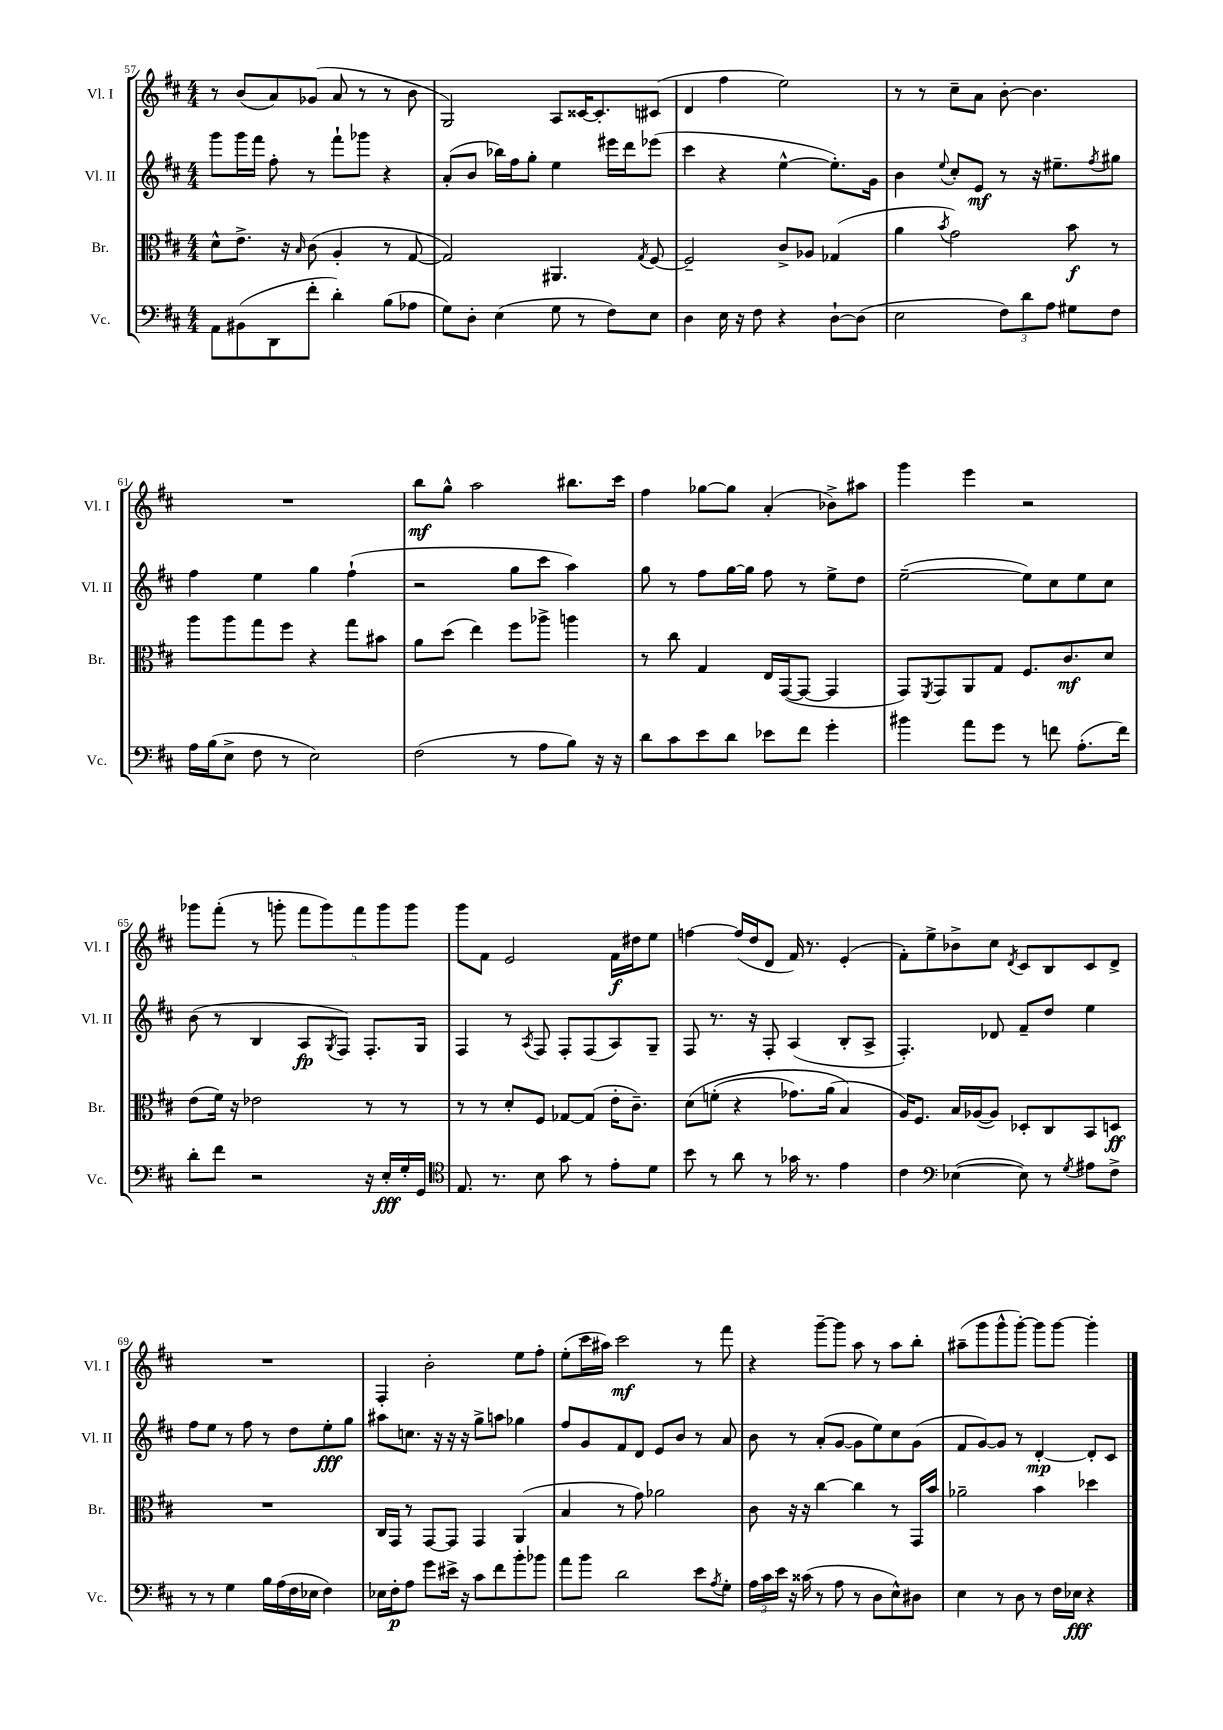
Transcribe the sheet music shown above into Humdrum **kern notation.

**kern	**dynam	**kern	**dynam	**kern	**dynam	**kern	**dynam
*part4	*part4	*part3	*part3	*part2	*part2	*part1	*part1
*staff4	*staff4	*staff3	*staff3	*staff2	*staff2	*staff1	*staff1
*I"Vc.	*	*I"Br.	*	*I"Vl. II	*	*I"Vl. I	*
*I'Vc.	*	*I'Br.	*	*I'Vl. II	*	*I'Vl. I	*
*clefF4	*	*clefC3	*	*clefG2	*	*clefG2	*
*k[f#c#]	*	*k[f#c#]	*	*k[f#c#]	*	*k[f#c#]	*
*M4/4	*	*M4/4	*	*M4/4	*	*M4/4	*
=57	=57	=57	=57	=57	=57	=57	=57
8AA\L	.	8d^^\L	.	8ggg\L	.	8r	.
(8BB#X\	.	8.e^\J	.	16ggg\L	.	(8b/L	.
.	.	.	.	16fff#\JJ	.	.	.
8DD\	.	.	.	8ff#'\	.	8a/)	.
.	.	16r	.	.	.	.	.
.	.	16qqB/	.	.	.	.	.
8f#'\J	.	(8c#\	.	8r	.	(8g-X/J	.
4d'\)	.	4A'/	.	8fff#`\L	.	8a/	.
.	.	.	.	8ggg-X\J	.	8r	.
(8B\L	.	8r	.	4r	.	8r	.
8A-X\J	.	[8G/	.	.	.	8b\	.
=58	=58	=58	=58	=58	=58	=58	=58
8G\L)	.	2G/])	.	(8a'/L	.	2G/)	.
8D'\J	.	.	.	8b/J	.	.	.
(4E\	.	.	.	16bb-X\LL)	.	.	.
.	.	.	.	16ff#\J	.	.	.
.	.	.	.	8gg'\J	.	.	.
8G\	.	4.AA#X/	.	4ee\	.	8A/L	.
8r	.	.	.	.	.	[16c##X/K	.
.	.	.	.	.	.	8.c##'/]	.
8F#\L)	.	.	.	16eee#X\LL	.	.	.
.	.	.	.	16ddd\J	.	.	.
.	.	8qG/	.	.	.	.	.
8E\J	.	[8F#/	.	(8eee-X\J	.	(8c#X/J	.
=59	=59	=59	=59	=59	=59	=59	=59
4D\	.	2F#~/]	.	4ccc#\	.	4d/	.
16E\	.	.	.	4r	.	4ff#\	.
16r	.	.	.	.	.	.	.
8F#\	.	.	.	.	.	.	.
4r	.	8c#^/L	.	[4ee^^\	.	2ee\)	.
.	.	8A-X/J	.	.	.	.	.
[8D`\L	.	(4G-X/	.	8.ee'\L])	.	.	.
(8D\J]	.	.	.	.	.	.	.
.	.	.	.	16g\Jk	.	.	.
=60	=60	=60	=60	=60	=60	=60	=60
2E\	.	4a\	.	4b\	.	8r	.
.	.	.	.	.	.	8r	.
.	.	8qb/	.	8qqee/	.	.	.
.	.	2g\)	.	8cc#'/L	.	8cc#~\L	.
.	.	.	.	8e/J	mf	8a\J	.
12F#\L)	.	.	.	8r	.	[8b'\	.
12d\	.	.	.	.	.	.	.
.	.	.	.	16r	.	4.b\]	.
12A\J	.	.	.	.	.	.	.
.	.	.	.	8.ee#X~\L	.	.	.
8G#X\L	.	8b\	f	.	.	.	.
.	.	.	.	8qff#/	.	.	.
8F#\J	.	8r	.	8gg#X\J	.	.	.
!!LO:LB:g=z
=61	=61	=61	=61	=61	=61	=61	=61
16A\LL	.	8aa\L	.	4ff#\	.	1r	.
(16B\J	.	.	.	.	.	.	.
8E^\J	.	8aa\	.	.	.	.	.
8F#\	.	8gg\	.	4ee\	.	.	.
8r	.	8ff#\J	.	.	.	.	.
2E\)	.	4r	.	4gg\	.	.	.
.	.	8gg\L	.	(4ff#`\	.	.	.
.	.	8b#X\J	.	.	.	.	.
=62	=62	=62	=62	=62	=62	=62	=62
(2F#\	.	8a\L	.	2r	.	8bb\L	mf
.	.	(8dd\J	.	.	.	8gg^^\J	.
.	.	4ee\)	.	.	.	2aa\	.
8r	.	8ff#\L	.	8gg\L	.	.	.
8A\L	.	8aa-X^\J	.	8ccc#\J	.	.	.
8B\J)	.	4aan\	.	4aa\)	.	8.bb#X\L	.
16r	.	.	.	.	.	.	.
16r	.	.	.	.	.	16ccc#\Jk	.
=63	=63	=63	=63	=63	=63	=63	=63
8d\L	.	8r	.	8gg\	.	4ff#\	.
8c#\	.	8cc#\	.	8r	.	.	.
8e\	.	4G/	.	8ff#\L	.	[8gg-X\L	.
8d\J	.	.	.	[16gg\L	.	8gg-\J]	.
.	.	.	.	16gg\JJ]	.	.	.
8e-X\L	.	16E/LL	.	8ff#\	.	(4a'/	.
.	.	([16GG/J	.	.	.	.	.
8f#\J	.	8GG/J_	.	8r	.	.	.
4g'\	.	4GG/]	.	8ee^\L	.	8b-X^\L)	.
.	.	.	.	8dd\J	.	8aa#X\J	.
=64	=64	=64	=64	=64	=64	=64	=64
4b#X\	.	8GG/L)	.	([2ee~\	.	4ggg\	.
.	.	8qFF#/	.	.	.	.	.
.	.	8GG/	.	.	.	.	.
8a\L	.	8AA/	.	.	.	4eee\	.
8g\J	.	8G/J	.	.	.	.	.
8r	.	8.F#/L	.	8ee\L])	.	2r	.
8fn\	.	.	.	8cc#\	.	.	.
.	.	8.c#/	mf	.	.	.	.
(8.A'\L	.	.	.	8ee\	.	.	.
.	.	8d/J	.	8cc#\J	.	.	.
16f\Jk)	.	.	.	.	.	.	.
!!LO:LB:g=z
=65	=65	=65	=65	=65	=65	=65	=65
8d'\L	.	(8e\L	.	(8b\	.	8ggg-X\L	.
8f#\J	.	16f#\Jk)	.	8r	.	(8fff#'\J	.
.	.	16r	.	.	.	.	.
2r	.	2e-X\	.	4B/	.	8r	.
.	.	.	.	.	.	8gggn'\	.
.	.	.	.	8A/L	fp	10fff#\L	.
.	.	.	.	.	.	10ggg\)	.
.	.	.	.	8qG/	.	.	.
.	.	.	.	8F#/J)	.	.	.
.	.	.	.	.	.	10fff#\	.
16r	.	8r	.	8.F#'/L	.	.	.
.	.	.	.	.	.	10ggg\	.
16E'/LL	fff	.	.	.	.	.	.
16G'/	.	8r	.	.	.	.	.
.	.	.	.	.	.	10ggg\J	.
16GG/JJ	.	.	.	16G/Jk	.	.	.
=66	=66	=66	=66	=66	=66	=66	=66
*clefC4	*	*	*	*	*	*	*
8.E/	.	8r	.	4F#/	.	8ggg\L	.
.	.	8r	.	.	.	8f#\J	.
8.r	.	.	.	.	.	.	.
.	.	8d'/L	.	8r	.	2e/	.
.	.	.	.	8qA/	.	.	.
8B\	.	8F#/J	.	8F#/	.	.	.
8g\	.	[8G-X/L	.	8F#'/L	.	.	.
8r	.	(8G-/J]	.	(8F#/	.	.	.
8e'\L	.	16e'\KL	.	8A/)	.	16f#\LL	f
.	.	8.c#~\J)	.	.	.	16dd#X\J	.
8d\J	.	.	.	8G~/J	.	8ee\J	.
=67	=67	=67	=67	=67	=67	=67	=67
8b\	.	(8d\L	.	8F#/	.	[4ffn\	.
8r	.	(8fn'\J	.	8.r	.	.	.
8a\	.	4r	.	.	.	(16ff/LL]	.
.	.	.	.	16r	.	16dd/J	.
8r	.	.	.	8F#'/	.	8d/J	.
16g-X\	.	8.g-X\L)	.	(4A/	.	16f#/)	.
8.r	.	.	.	.	.	8.r	.
.	.	(16a\Jk	.	.	.	.	.
4e\	.	4B/)	.	8B'/L	.	(4e'/	.
.	.	.	.	8A^/J	.	.	.
=68	=68	=68	=68	=68	=68	=68	=68
4c#\	.	16A/KL)	.	4.F#'/)	.	8f#'\L)	.
.	.	8.F#/J	.	.	.	.	.
.	.	.	.	.	.	8ee^\	.
*clefF4	*	*	*	*	*	*	*
([4E-X\	.	16B/LL	.	.	.	8b-X^\	.
.	.	([16A-X/J	.	.	.	.	.
.	.	8A-/J])	.	8d-X/	.	8cc#\J	.
.	.	.	.	.	.	8qd/	.
8E-\])	.	8D-X'/L	.	8f#~/L	.	8c#/L	.
8r	.	8C#/	.	8dd/J	.	8B/	.
8qG/	.	.	.	.	.	.	.
8A#X\L	.	8BB/	.	4ee\	.	8c#/	.
8F#^\J	.	8Dn/J	ff	.	.	8d^/J	.
!!LO:LB:g=z
=69	=69	=69	=69	=69	=69	=69	=69
8r	.	1r	.	8ff#\L	.	1r	.
8r	.	.	.	8ee\J	.	.	.
4G\	.	.	.	8r	.	.	.
.	.	.	.	8ff#\	.	.	.
16B\LL	.	.	.	8r	.	.	.
(16A\	.	.	.	.	.	.	.
16F#\	.	.	.	8dd\L	.	.	.
16E-X\JJ	.	.	.	.	.	.	.
4F#\)	.	.	.	8ee'\	fff	.	.
.	.	.	.	8gg\J	.	.	.
=70	=70	=70	=70	=70	=70	=70	=70
16E-X\LL	.	16C#/LL	.	8aa#X\L	.	4F#'/	.
16F#'\J	p	16GG/JJ	.	.	.	.	.
8A\J	.	8r	.	8.ccn\J	.	.	.
8g\L	.	[8GG/L	.	.	.	2b'\	.
.	.	.	.	16r	.	.	.
16e#X^\Jk	.	8GG/J]	.	16r	.	.	.
16r	.	.	.	16r	.	.	.
8c#\L	.	4GG/	.	8gg^\L	.	.	.
8f#\	.	.	.	8aan\J	.	.	.
8b'\	.	(4AA/	.	4gg-X\	.	8ee\L	.
8b-X\J	.	.	.	.	.	8ff#'\J	.
=71	=71	=71	=71	=71	=71	=71	=71
8a\L	.	4B/	.	8ff#/L	.	(8ee'\L	.
8b\J	.	.	.	8g/	.	16ccc#\L	.
.	.	.	.	.	.	16aa#X\JJ)	.
2d\	.	8r	.	8f#/	.	2ccc#\	mf
.	.	8g\)	.	8d/J	.	.	.
.	.	2a-X\	.	8e/L	.	.	.
.	.	.	.	8b/J	.	.	.
8e\L	.	.	.	8r	.	8r	.
8qA/	.	.	.	.	.	.	.
8G'\J	.	.	.	8a/	.	8fff#\	.
=72	=72	=72	=72	=72	=72	=72	=72
24A\LL	.	8c#\	.	8b\	.	4r	.
24c#\	.	.	.	.	.	.	.
24e\JJ	.	.	.	.	.	.	.
16r	.	16r	.	8r	.	.	.
(16c##X\	.	16r	.	.	.	.	.
8r	.	[4cc#\	.	(8a'/L	.	[8ggg~\L	.
8A\	.	.	.	[8g/J	.	8ggg\J]	.
8r	.	4cc#\]	.	8g\L]	.	8aa\	.
8D\L	.	.	.	8ee\)	.	8r	.
8E^^\)	.	8r	.	8cc#\	.	8aa\L	.
8D#X\J	.	16GG/LL	.	(8g\J	.	8bb'\J	.
.	.	16b/JJ	.	.	.	.	.
=73	=73	=73	=73	=73	=73	=73	=73
4E\	.	2a-X~\	.	8f#/L	.	(8aa#X~\L	.
.	.	.	.	[8g/)	.	8ggg\	.
8r	.	.	.	8g/J]	.	8ggg^^\	.
8D\	.	.	.	8r	.	[8ggg'\J)	.
8r	.	4b\	.	[4d'/	mp	8ggg\L]	.
16F#\LL	.	.	.	.	.	[8ggg\J	.
16E-X\JJ	fff	.	.	.	.	.	.
4r	.	4dd-X\	.	8d'/L]	.	4ggg'\]	.
.	.	.	.	8c#/J	.	.	.
==	==	==	==	==	==	==	==
*-	*-	*-	*-	*-	*-	*-	*-
